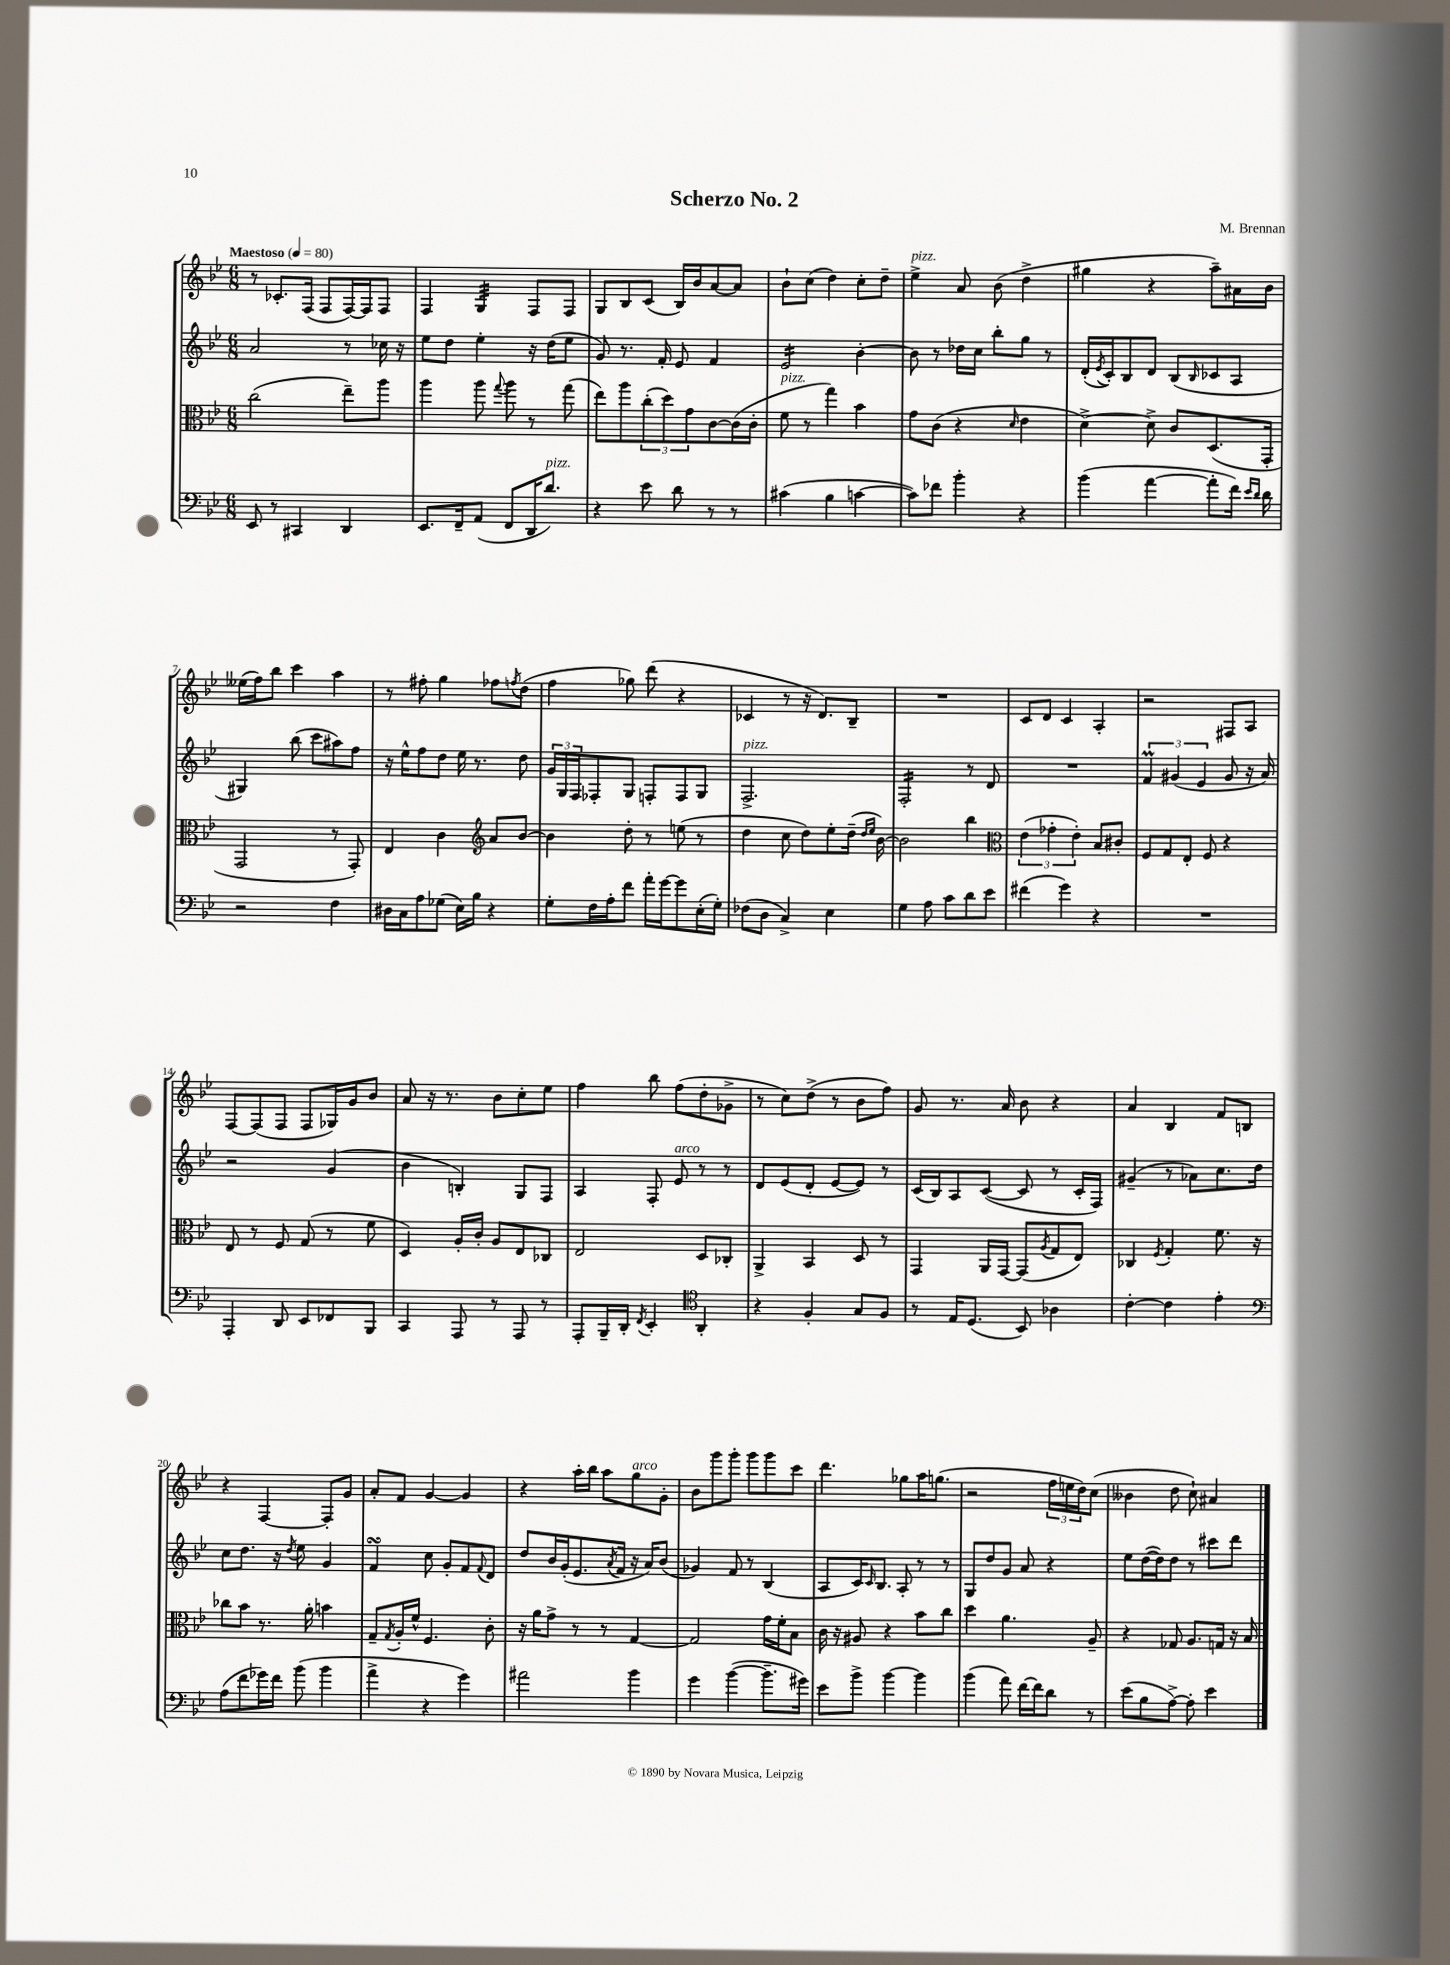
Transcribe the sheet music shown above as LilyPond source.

\header { title = "Scherzo No. 2" composer = "M. Brennan" }
<<
\new StaffGroup <<
\new Staff = "s0" {
    \clef treble \key bes \major \numericTimeSignature \time 6/8 \tempo "Maestoso" 4 = 80
    r8 ces'8.-. f16( f8 f16~) f16 f8 |
    f4 g4:32 f8 f8 |
    g8 bes8 c'8( bes16) bes'16 a'8~ a'8 |
    bes'8-! c''8( d''4) c''8-. d''8-- |
    ees''4->^\markup { \italic "pizz." } a'8 bes'8( d''4-> |
    gis''4 r4 a''8--) ais'16 bes'16 |
    eeses''16( f''16) bes''8 c'''4 a''4 |
    r8 fis''8-. g''4 fes''8 \acciaccatura { f''8 } d''8( |
    f''4 ges''8) d'''8( r4 |
    ces'4 r8 r16 d'8.) bes8-- |
    R2. |
    c'8 d'8 c'4 a4-. |
    r2 fis8 a8 |
    f8~ f8( f8 f8 ges16) g'16 bes'8 |
    a'8 r16 r8. bes'8 c''8-. ees''8 |
    f''4 bes''8 f''8( d''8-. ges'8-> |
    r8 c''8) d''8->( r8 bes'8 f''8) |
    g'8 r8. a'16 bes'8 r4 |
    a'4 bes4 f'8 b8 |
    r4 f4~ f8-. g'8 |
    a'8-. f'8 g'4~ g'4 |
    r4 a''16-. bes''16 a''8 g''8^\markup { \italic "arco" } g'8-. |
    bes'8 g'''8 g'''8-. g'''8 g'''8 c'''8 |
    d'''4. ges''8 a''16 g''8.( |
    r2 \tuplet 3/2 { f''16 e''16 d''16) } c''8( |
    beses'4 d''8 c''8-!) ais'4 \bar "|." |
}
\new Staff = "s1" {
    \clef treble \key bes \major \numericTimeSignature \time 6/8
    a'2 r8 ces''16 r16 |
    ees''8 d''8 ees''4-. r16 d''16( ees''8 |
    g'8) r8. f'16-. ees'8 f'4 |
    ees'2:16 bes'4~-. |
    bes'8 r8 des''16 c''16 bes''8-. g''8 r8 |
    d'16-.( \acciaccatura { ees'8 } c'16-.) bes8 d'8 bes8( \grace { bes16 } ces'8 a8 |
    gis4) bes''8( c'''8 ais''8) f''8 |
    r16 ees''16-^ f''8 d''8 ees''16 r8. d''8 |
    \tuplet 3/2 { g'16 g16 f16 } fes8-. g8 f8-. f8 g8 |
    f2.->^\markup { \italic "pizz." } |
    f2:16-. r8 d'8 |
    R2. |
    \tuplet 3/2 { f'4\prall gis'4( ees'4 } gis'8 r16 a'16) |
    r2 g'4( |
    bes'4 b4-.) g8 f8 |
    a4 f8-. ees'8^\markup { \italic "arco" } r8 r8 |
    d'8 ees'8( d'8-. ees'8~ ees'8) r8 |
    c'16( bes16) a8 c'8~( c'8 r8 c'16-. f16) |
    gis'4--( r8 aes'8) c''8. d''16 |
    c''8 d''8. r16 \acciaccatura { d''8 } ees''8 g'4 |
    f'4\turn c''8 g'8-. f'8 \appoggiatura { f'8 } d'8 |
    d''8 bes'16 g'16-.( ees'8. \acciaccatura { a'8 } f'16 r16 a'16) bes'8( |
    ges'4) f'8 r8 bes4( |
    a8 c'16) \grace { c'16 } bes8. a8-. r8 r8 |
    g8 d''8 g'8 a'8 r4 |
    ees''8 d''16~( d''16) d''8 r8 cis'''8 d'''8 \bar "|." |
}
\new Staff = "s2" {
    \clef alto \key bes \major \numericTimeSignature \time 6/8
    c''2( ees''8--) a''8 |
    a''4 a''8 \appoggiatura { g''8 } a''8 r8 g''8( |
    ees''8) a''8 \tuplet 3/2 { c''8-.( d''8) g'8 } c'8~ c'16( c'16-. |
    f'8^\markup { \italic "pizz." } r8 g''4) bes'4 |
    g'8 c'8( r4 \grace { d'16 } ees'4 |
    d'4~->) d'8-> c'8 d8.( g,16-. |
    g,2 r8 g,8-.) |
    ees4 c'4 \clef treble a'8 bes'8~ |
    bes'4 d''8-. r8 e''8( r8 |
    d''4 c''8 d''8) ees''8-. d''16--( \grace { d''16 ees''16 } bes'16~) |
    bes'2 bes''4 |
    \clef alto \tuplet 3/2 { ees'4( ges'4-. ees'4-.) } bes8 cis'8-. |
    f8 g8 ees8-. f8 r4 |
    ees8 r8 f8 g8( r8 f'8 |
    d4) a16-. c'16-. a8 ees8 ces8 |
    ees2 d8 ces8-. |
    a,4-> bes,4 d8 r8 |
    g,4 a,16 g,16~ g,8( \acciaccatura { a8 } g8 ees8) |
    ces4 \acciaccatura { f8 } g4-. f'8. r16 |
    ces''8 bes'8 r8. a'16-. b'4 |
    g8-- \acciaccatura { g8 } a16-. f'16-^ f4. c'8-. |
    r16 a'16 g'8-> r8 r8 g4~ |
    g2 g'16 f'16-. bes8 |
    c'16 r16 ais8 r4 bes'8 c''8 |
    d''4 a'4. a8-- |
    r4 ges8 a8. g16 r16 bes16 \bar "|." |
}
\new Staff = "s3" {
    \clef bass \key bes \major \numericTimeSignature \time 6/8
    ees,8 r8 cis,4 d,4 |
    ees,8. f,16-- a,8( f,8 d,16 d'8.^\markup { \italic "pizz." }) |
    r4 ees'8 d'8 r8 r8 |
    cis'4( bes4 c'4~ |
    c'8) fes'8 bes'4-. r4 |
    bes'4( a'4~ a'8-. f'16) \grace { ees'16 d'16 } d'16 |
    r2 f4 |
    dis16 c16 a8 ges8( ees16) bes16 r4 |
    g8-. f16 a16-. f'8 a'16-. g'16~ g'8 ees16-.( g16-.) |
    fes8( d8 c4->) ees4 |
    g4 a8 c'8 d'8 ees'8 |
    fis'4( g'4) r4 |
    R2. |
    a,,4-. d,8 ees,8 fes,8 bes,,8 |
    c,4 a,,8 r8 a,,8 r8 |
    a,,8-. bes,,16-- d,16-. \acciaccatura { f,8 } ees,4-. \clef tenor a,4-. |
    r4 f4-. g8 f8 |
    r8 ees16 d8.( bes,8) aes4 |
    c'4~-. c'4 ees'4-. |
    \clef bass a8( f'8 ges'16) f'16 bes'8( bes'4 |
    a'4-> r4 g'4) |
    ais'2 bes'4 |
    g'4 bes'4~( bes'8.-- gis'16) |
    ees'8 bes'8-> bes'4~ bes'4 |
    bes'4( a'8) f'16~ f'16 d'8 r8 |
    ees'8( bes8 a8~->) a8-. ees'4 \bar "|." |
}
>>
>>
